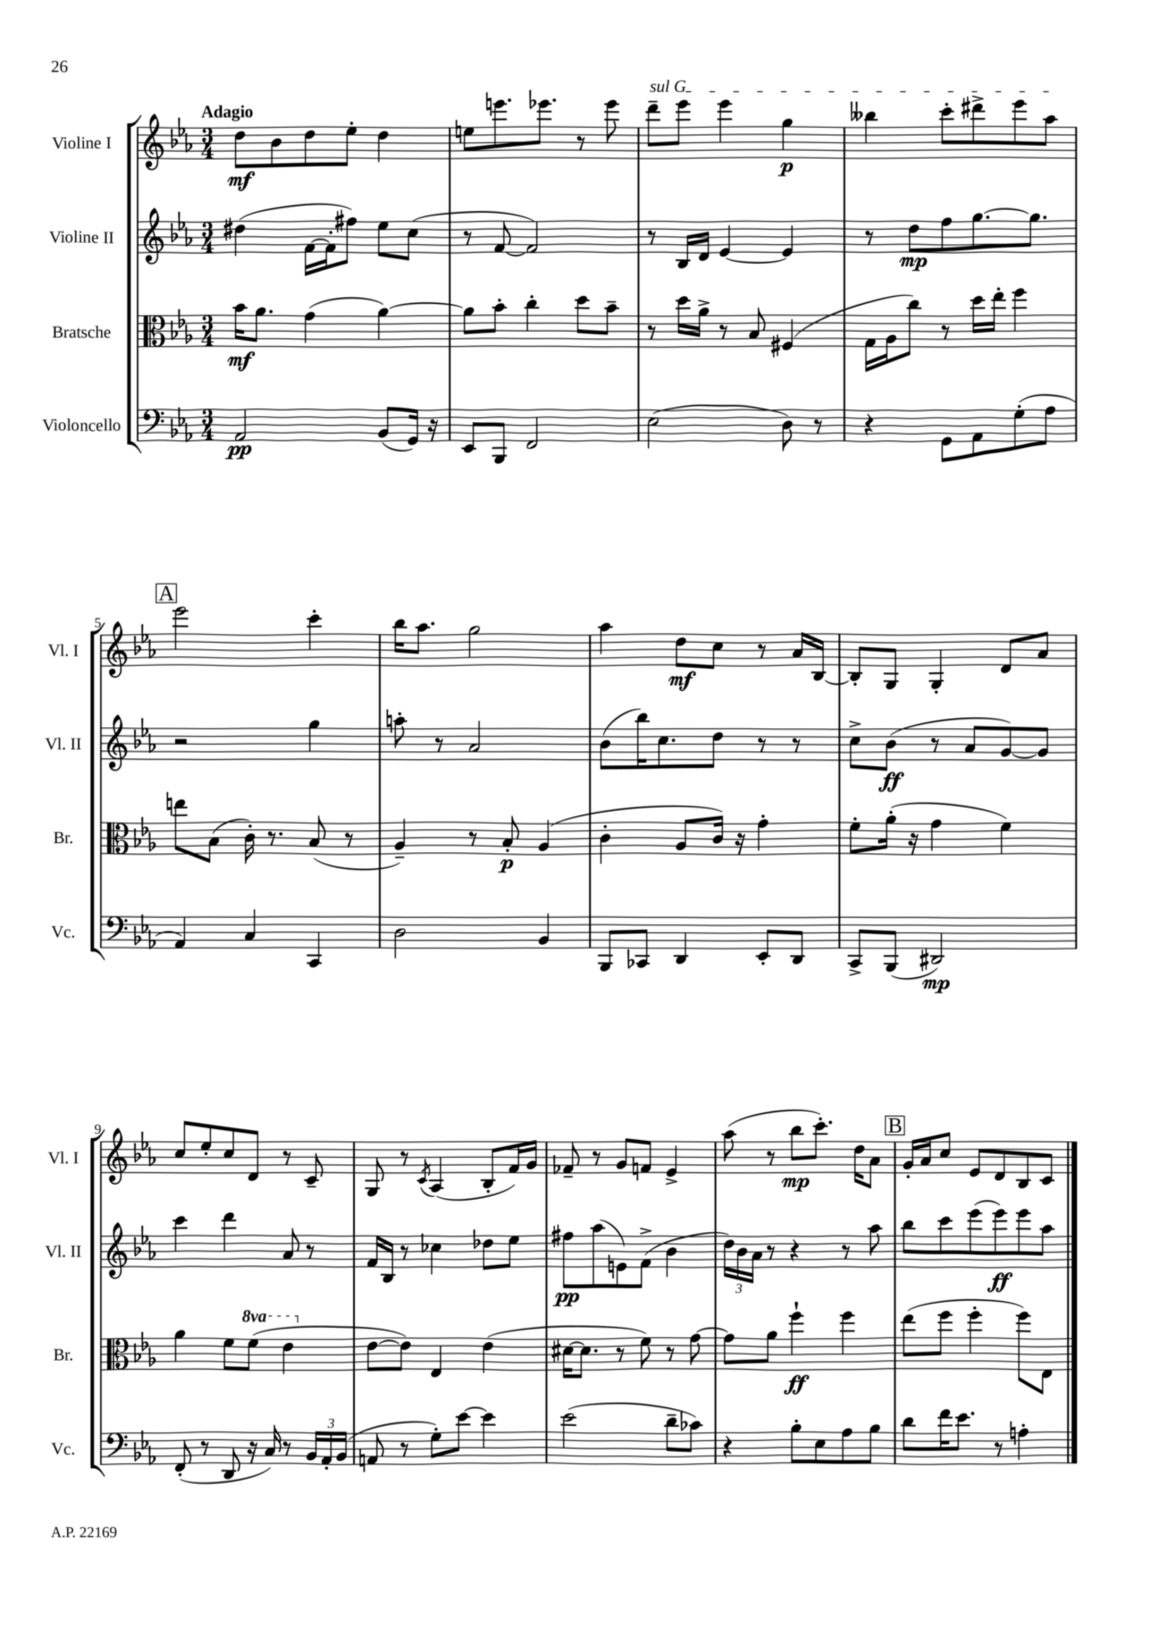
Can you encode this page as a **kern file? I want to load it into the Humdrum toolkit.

**kern	**kern	**kern	**kern
*staff4	*staff3	*staff2	*staff1
*clefF4	*clefC3	*clefG2	*clefG2
*k[b-e-a-]	*k[b-e-a-]	*k[b-e-a-]	*k[b-e-a-]
*M3/4	*M3/4	*M3/4	*M3/4
2AA-	16b-	(4dd#	8dd
.	8.a-	.	.
.	.	.	8b-
.	(4g	[16f	8dd
.	.	16f']	.
.	.	8ff#)	8ee-'
(8BB-	[4a-)	8ee-	4dd
16GG)	.	(8cc	.
16r	.	.	.
=	=	=	=
8EE-	8a-]	8r	8ee
8BBB-	8b-'	[8f	8.eee
2FF	4cc'	2f])	.
.	.	.	8.eee-
.	8dd	.	8r
.	8b-~	.	8eee-
=	=	=	=
(2E-	8r	8r	8ddd~
.	16dd	16B-	8eee-
.	16a-^	16d	.
.	8r	[4e-	4eee-
.	8B-	.	.
8D)	(4F#	4e-]	4gg
8r	.	.	.
=	=	=	=
4r	16G	8r	4bb--
.	16A-	.	.
.	8cc)	8dd	.
8GG	8r	8ff	8ccc'
8AA-	16dd	[8.gg	8ddd#^
.	16ee-'	.	.
(8G'	4ff	.	8eee-
.	.	8.gg]	.
8A-	.	.	8aa-
=	=	=	=
4AA-)	8ee	2r	2eee-
.	(8B-	.	.
4C	16c')	.	.
.	8.r	.	.
4CC	(8B-	4gg	4ccc'
.	8r	.	.
=	=	=	=
2D	4A-~)	8aa'	16bb-
.	.	.	8.aa-
.	.	8r	.
.	8r	2a-	2gg
.	8B-'	.	.
4BB-	(4A-	.	.
=	=	=	=
8BBB-	4c'	(8b-	4aa-
8CC-	.	16bb-)	.
.	.	8.cc	.
4DD	8A-	.	8dd
.	16c)	8dd	8cc
.	16r	.	.
8EE-'	4g'	8r	8r
8DD	.	8r	16a-
.	.	.	[16B-
=	=	=	=
8CC^	8f'	8cc^	8B-']
(8BBB-	(16a-'	(8b-	8G
.	16r	.	.
2DD#)	4g	8r	4G'
.	.	8a-	.
.	4f)	[8g)	8d
.	.	8g]	8a-
=	=	=	=
(8FF'	4a-	4ccc	8cc
8r	.	.	8ee-'
8DD	8f	4ddd	8cc
16r	(8ff	.	8d
16C)	.	.	.
8r	4ee-	8a-	8r
24BB-	.	8r	8c~
24AA-'	.	.	.
(24BB-	.	.	.
=	=	=	=
8AA	[8e-	16f	8G
.	.	16B-	.
8r	8e-])	8r	8r
.	.	.	8qc
8G')	4E-	4cc-	(4A-
[8e-	.	.	.
4e-]	(4e-	8dd-	8B-'
.	.	8ee-	16f)
.	.	.	16g
=	=	=	=
(2e-	[16d#	8ff#	8f-~
.	8.d#]	.	.
.	.	(8aa-	8r
.	8r	8e)	8g
.	8f)	(8f^	8f
8d~	8r	4b-	4e-^
8c-)	[8g	.	.
=	=	=	=
4r	8g]	24dd)	(8aa-
.	.	24b-	.
.	.	24a-	.
.	8a-	8r	8r
8B-'	4ff`	4r	8bb-
8E-	.	.	8.ccc')
8A-	4ff	8r	.
.	.	.	16dd
8B-	.	8aa-	8a-
=	=	=	=
8d	(8ee-	8bb-	16g'
.	.	.	16a-
16f	8ff	8ccc	8cc
8.e-	.	.	.
.	4ff'	(8eee-	8e-
8r	.	8eee-)	8d
4A'	8ff)	8eee-	8B-
.	8E-	8aa-	8c
==	==	==	==
*-	*-	*-	*-
